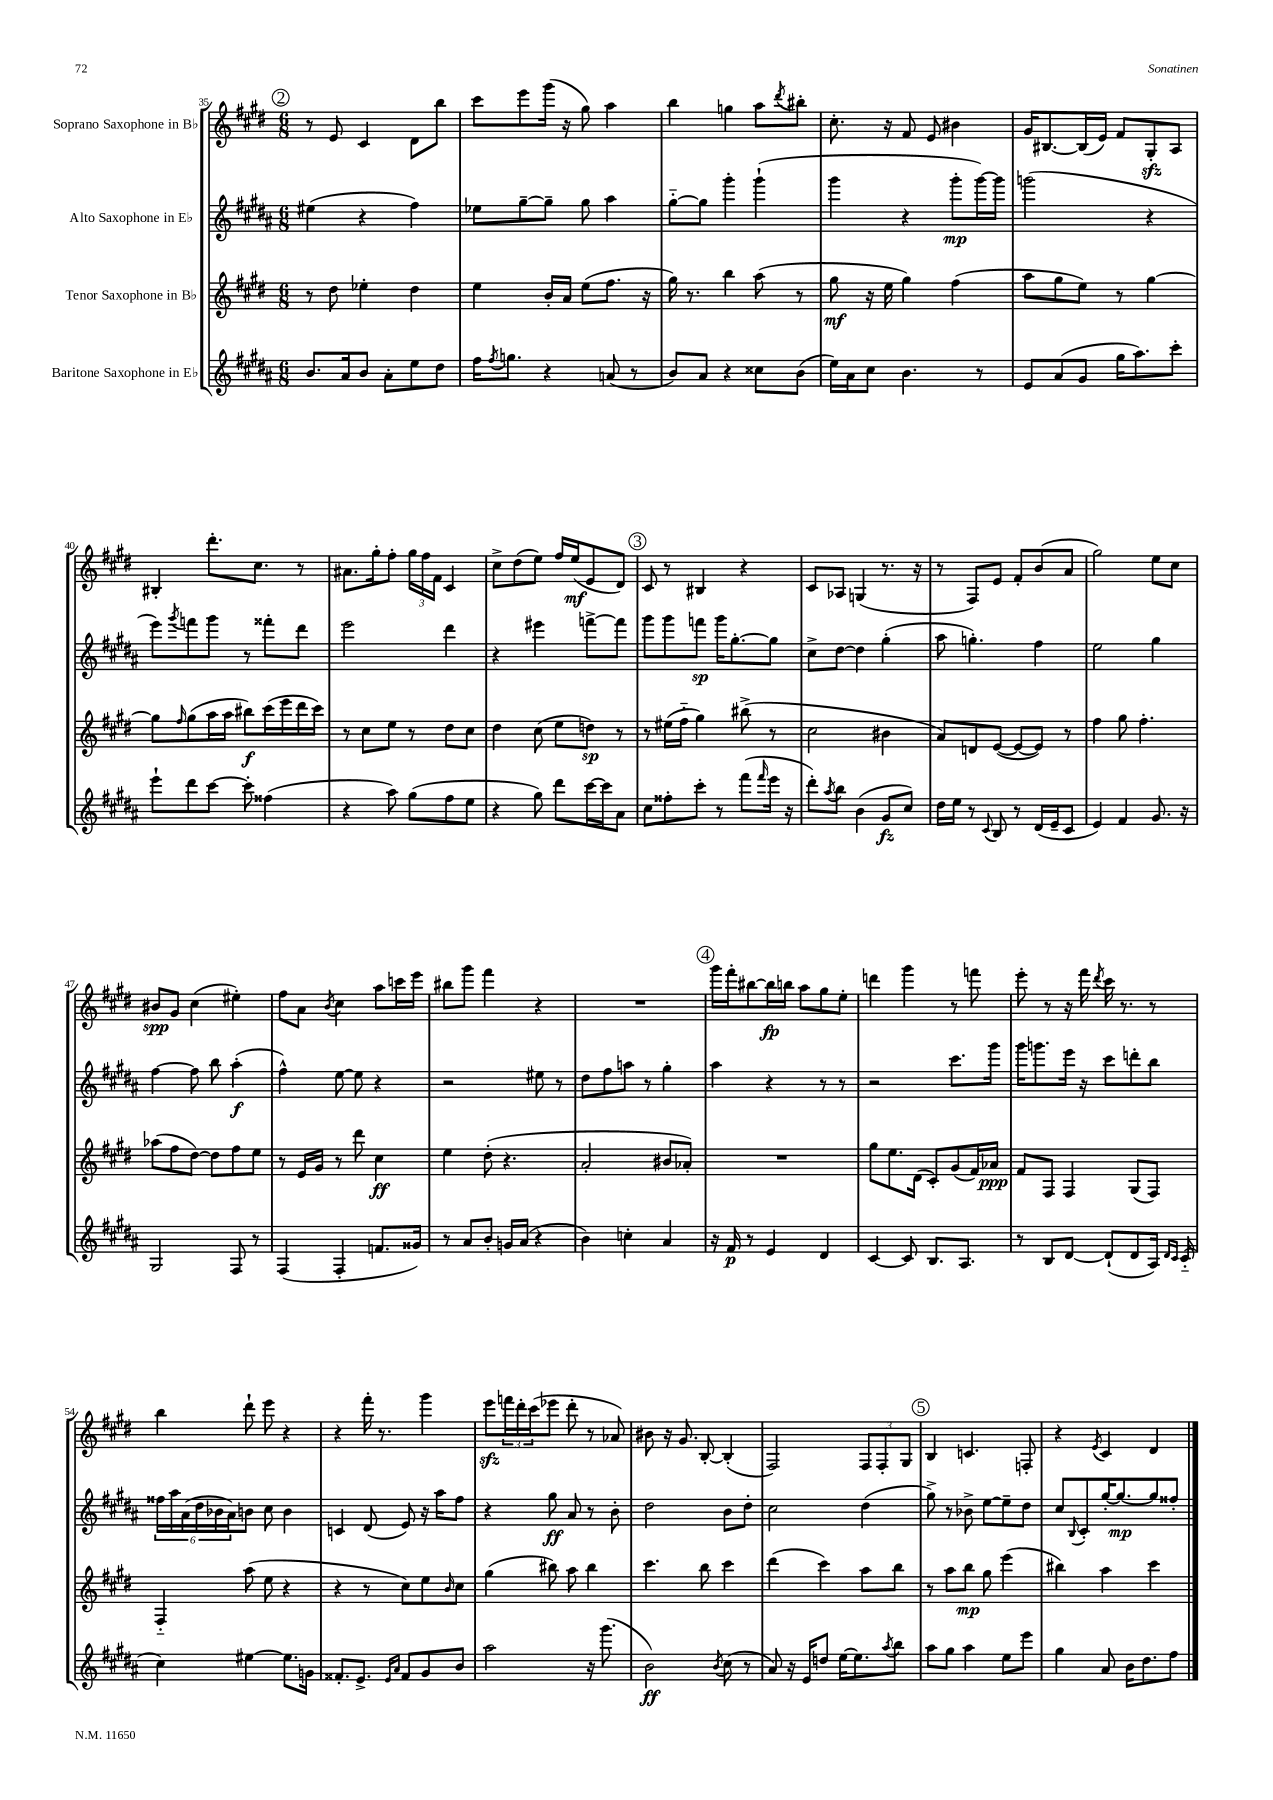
<<
\new StaffGroup <<
\new Staff = "s0" \with { instrumentName = "Soprano Saxophone in Bb" } {
    \clef treble \key e \major \numericTimeSignature \time 6/8
    \mark \markup { \circle "2" } r8 e'8 cis'4 dis'8 b''8 |
    cis'''8 e'''8 gis'''16( r16 gis''8) a''4 |
    b''4 g''4 a''8 \acciaccatura { dis'''8 } bis''8-. |
    cis''8.-. r16 fis'8 e'8 bis'4 |
    gis'16 bis8.~ bis16( e'16) fis'8 gis8-.\sfz a8 |
    bis4-. dis'''8.-. cis''8. r8 |
    ais'8. gis''16-. fis''8-. \tuplet 3/2 { gis''16 fis''16 fis'16 } cis'4 |
    cis''8-> dis''8( e''8) fis''16 e''16\mf( e'8 dis'8) |
    \mark \markup { \circle "3" } cis'8 r8 bis4 r4 |
    cis'8 aes8 g4( r8. r16 |
    r8 fis8) e'8 fis'8-. b'8( a'8 |
    gis''2) e''8 cis''8 |
    bis'8\spp gis'8 cis''4( eis''4-.) |
    fis''8 a'8 \acciaccatura { b'8 } cis''4 a''8 c'''16 e'''16 |
    bis''8 gis'''8 fis'''4 r4 |
    R2. |
    \mark \markup { \circle "4" } gis'''16 fis'''16-. bis''8~ bis''16\fp b''16 a''8 gis''8 e''8-. |
    d'''4 gis'''4 r8 f'''8 |
    e'''8-. r8 r16 fis'''16 \acciaccatura { dis'''8 } cis'''16 r8. r8 |
    b''4 dis'''8-! e'''8 r4 |
    r4 fis'''16-. r8. gis'''4 |
    e'''8\sfz \tuplet 3/2 { f'''16 dis'''16-. cis'''16( } ees'''8 dis'''8-. r8 aes'8) |
    bis'8 r16 gis'8. b8~-. b4-.( |
    fis2) \tuplet 3/2 { fis8 fis8-. gis8 } |
    \mark \markup { \circle "5" } b4 c'4. f8-. |
    r4 \acciaccatura { e'8 } cis'4 dis'4 \bar "|." |
}
\new Staff = "s1" \with { instrumentName = "Alto Saxophone in Eb" } {
    \clef treble \key b \major \numericTimeSignature \time 6/8
    \mark \markup { \circle "2" } eis''4( r4 fis''4) |
    ees''8 gis''8~-- gis''8-- gis''8 ais''4 |
    gis''8~-_ gis''8 gis'''4-. gis'''4-!( |
    gis'''4 r4 gis'''8-.\mp gis'''16~) gis'''16 |
    g'''2( r4 |
    e'''8) \acciaccatura { gis'''8 } f'''8 gis'''8 r8 fisis'''8-. dis'''8 |
    e'''2 dis'''4 |
    r4 eis'''4 f'''8~-> f'''8 |
    \mark \markup { \circle "3" } gis'''8 gis'''8 f'''8\sp gis'''16 gis''8.~-. gis''8 |
    cis''8-> dis''8~ dis''4 gis''4-.( |
    ais''8 g''4.-.) fis''4 |
    e''2 gis''4 |
    fis''4~ fis''8 b''8 ais''4-.\f( |
    fis''4-^) e''8~ e''8 r4 |
    r2 eis''8 r8 |
    dis''8 fis''8 a''8 r8 gis''4-. |
    \mark \markup { \circle "4" } ais''4 r4 r8 r8 |
    r2 cis'''8. gis'''16 |
    gis'''16 g'''8. e'''16 r16 cis'''8 d'''8-. b''8 |
    \tuplet 6/4 { fisis''16 ais''16 ais'16( dis''16 bes'16 ais'16) } b'8 cis''8 b'4 |
    c'4 dis'8( e'8) r16 ais''16 fis''8 |
    r4 gis''8\ff ais'8 r8 b'8-. |
    dis''2 b'8 dis''8-. |
    cis''2 dis''4( |
    \mark \markup { \circle "5" } gis''8->) r8 bes'8-> e''8~ e''8-- dis''8 |
    cis''8 \appoggiatura { b8 } cis'8-. gis''16~-. gis''8.~\mp gis''8 fisis''8-. \bar "|." |
}
\new Staff = "s2" \with { instrumentName = "Tenor Saxophone in Bb" } {
    \clef treble \key e \major \numericTimeSignature \time 6/8
    \mark \markup { \circle "2" } r8 dis''8 ees''4-. dis''4 |
    e''4 b'16-. a'16 e''8( fis''8. r16 |
    gis''16) r8. b''4 a''8( r8 |
    gis''8\mf r16 e''16 gis''4) fis''4( |
    a''8 gis''8 e''8) r8 gis''4~ |
    gis''8 \grace { fis''16 } gis''8( a''16 a''16 bis''8\f) cis'''16( e'''16 dis'''16 cis'''16) |
    r8 cis''8 e''8 r8 dis''8 cis''8 |
    dis''4 cis''8( e''8 d''8\sp) r8 |
    \mark \markup { \circle "3" } r8 eis''16( fis''16-_ gis''4) bis''8->( r8 |
    cis''2 bis'4 |
    a'8) d'8 e'8~( e'8~ e'8) r8 |
    fis''4 gis''8 fis''4.-. |
    aes''8( fis''8 dis''8~) dis''8 fis''8 e''8 |
    r8 e'16 gis'16 r8 dis'''8 cis''4\ff |
    e''4 dis''8-.( r4. |
    a'2-. bis'8 aes'8-.) |
    \mark \markup { \circle "4" } R2. |
    gis''8 e''8. dis'16( cis'8-.) gis'8( fis'16) aes'16\ppp |
    fis'8 fis8 fis4 gis8( fis8) |
    fis4-_ a''8( e''8 r4 |
    r4 r8 cis''8) e''8 \grace { b'16 } cis''8 |
    gis''4( bis''8) a''8 bis''4 |
    cis'''4. b''8 cis'''4 |
    dis'''4( cis'''4) a''8 b''8 |
    \mark \markup { \circle "5" } r8 a''8 b''8\mp gis''8 e'''4( |
    bis''4) a''4 cis'''4 \bar "|." |
}
\new Staff = "s3" \with { instrumentName = "Baritone Saxophone in Eb" } {
    \clef treble \key b \major \numericTimeSignature \time 6/8
    \mark \markup { \circle "2" } b'8. ais'16 b'8 ais'8-. e''8 dis''8 |
    fis''16 \acciaccatura { fis''8 } g''8. r4 a'8( r8 |
    b'8) ais'8 r4 cisis''8 b'8( |
    e''16) ais'16 cis''8 b'4. r8 |
    e'8 ais'8( gis'8 gis''16 ais''8.) cis'''8-. |
    e'''8-! dis'''8 cis'''8~ cis'''8-. fisis''4( |
    r4 ais''8) gis''8( fis''8 e''8 |
    r4 gis''8) dis'''8 cis'''16~ cis'''16 ais'8 |
    \mark \markup { \circle "3" } cis''8 fisis''8-. cis'''8-. r8 fis'''8( \grace { fis'''16 } e'''16 r16 |
    dis'''8-.) \acciaccatura { ais''8 } b''8 b'4( gis'8\fz cis''8) |
    dis''16 e''16 r8 \appoggiatura { cis'8 } b8 r8 dis'16( e'16-- cis'8 |
    e'4) fis'4 gis'8. r16 |
    gis2 fis8 r8 |
    fis4( fis4-. f'8. gisis'16) |
    r8 ais'8 b'8-. g'16 ais'16( r4 |
    b'4) c''4-. ais'4 |
    \mark \markup { \circle "4" } r16 fis'16\p r8 e'4 dis'4 |
    cis'4~ cis'8 b8. ais8. |
    r8 b8 dis'8~ dis'8-!( dis'8 ais16) \grace { dis'16 cis'16 } cis'16-_( |
    cis''4) eis''4~ eis''8. g'16 |
    fisis'8.-. e'8.-> \grace { e'16 ais'16 } fisis'8 gis'8 b'8 |
    ais''2 r16 gis'''8.( |
    b'2\ff) \acciaccatura { b'8 } cis''8( r8 |
    ais'8) r16 e'16 d''8 e''16~ e''8. \acciaccatura { ais''8 } b''8 |
    \mark \markup { \circle "5" } ais''8 gis''8 ais''4 e''8 e'''8 |
    gis''4 ais'8 b'16 dis''8. fis''8 \bar "|." |
}
>>
>>
\layout { \context { \Score currentBarNumber = #35 } }
